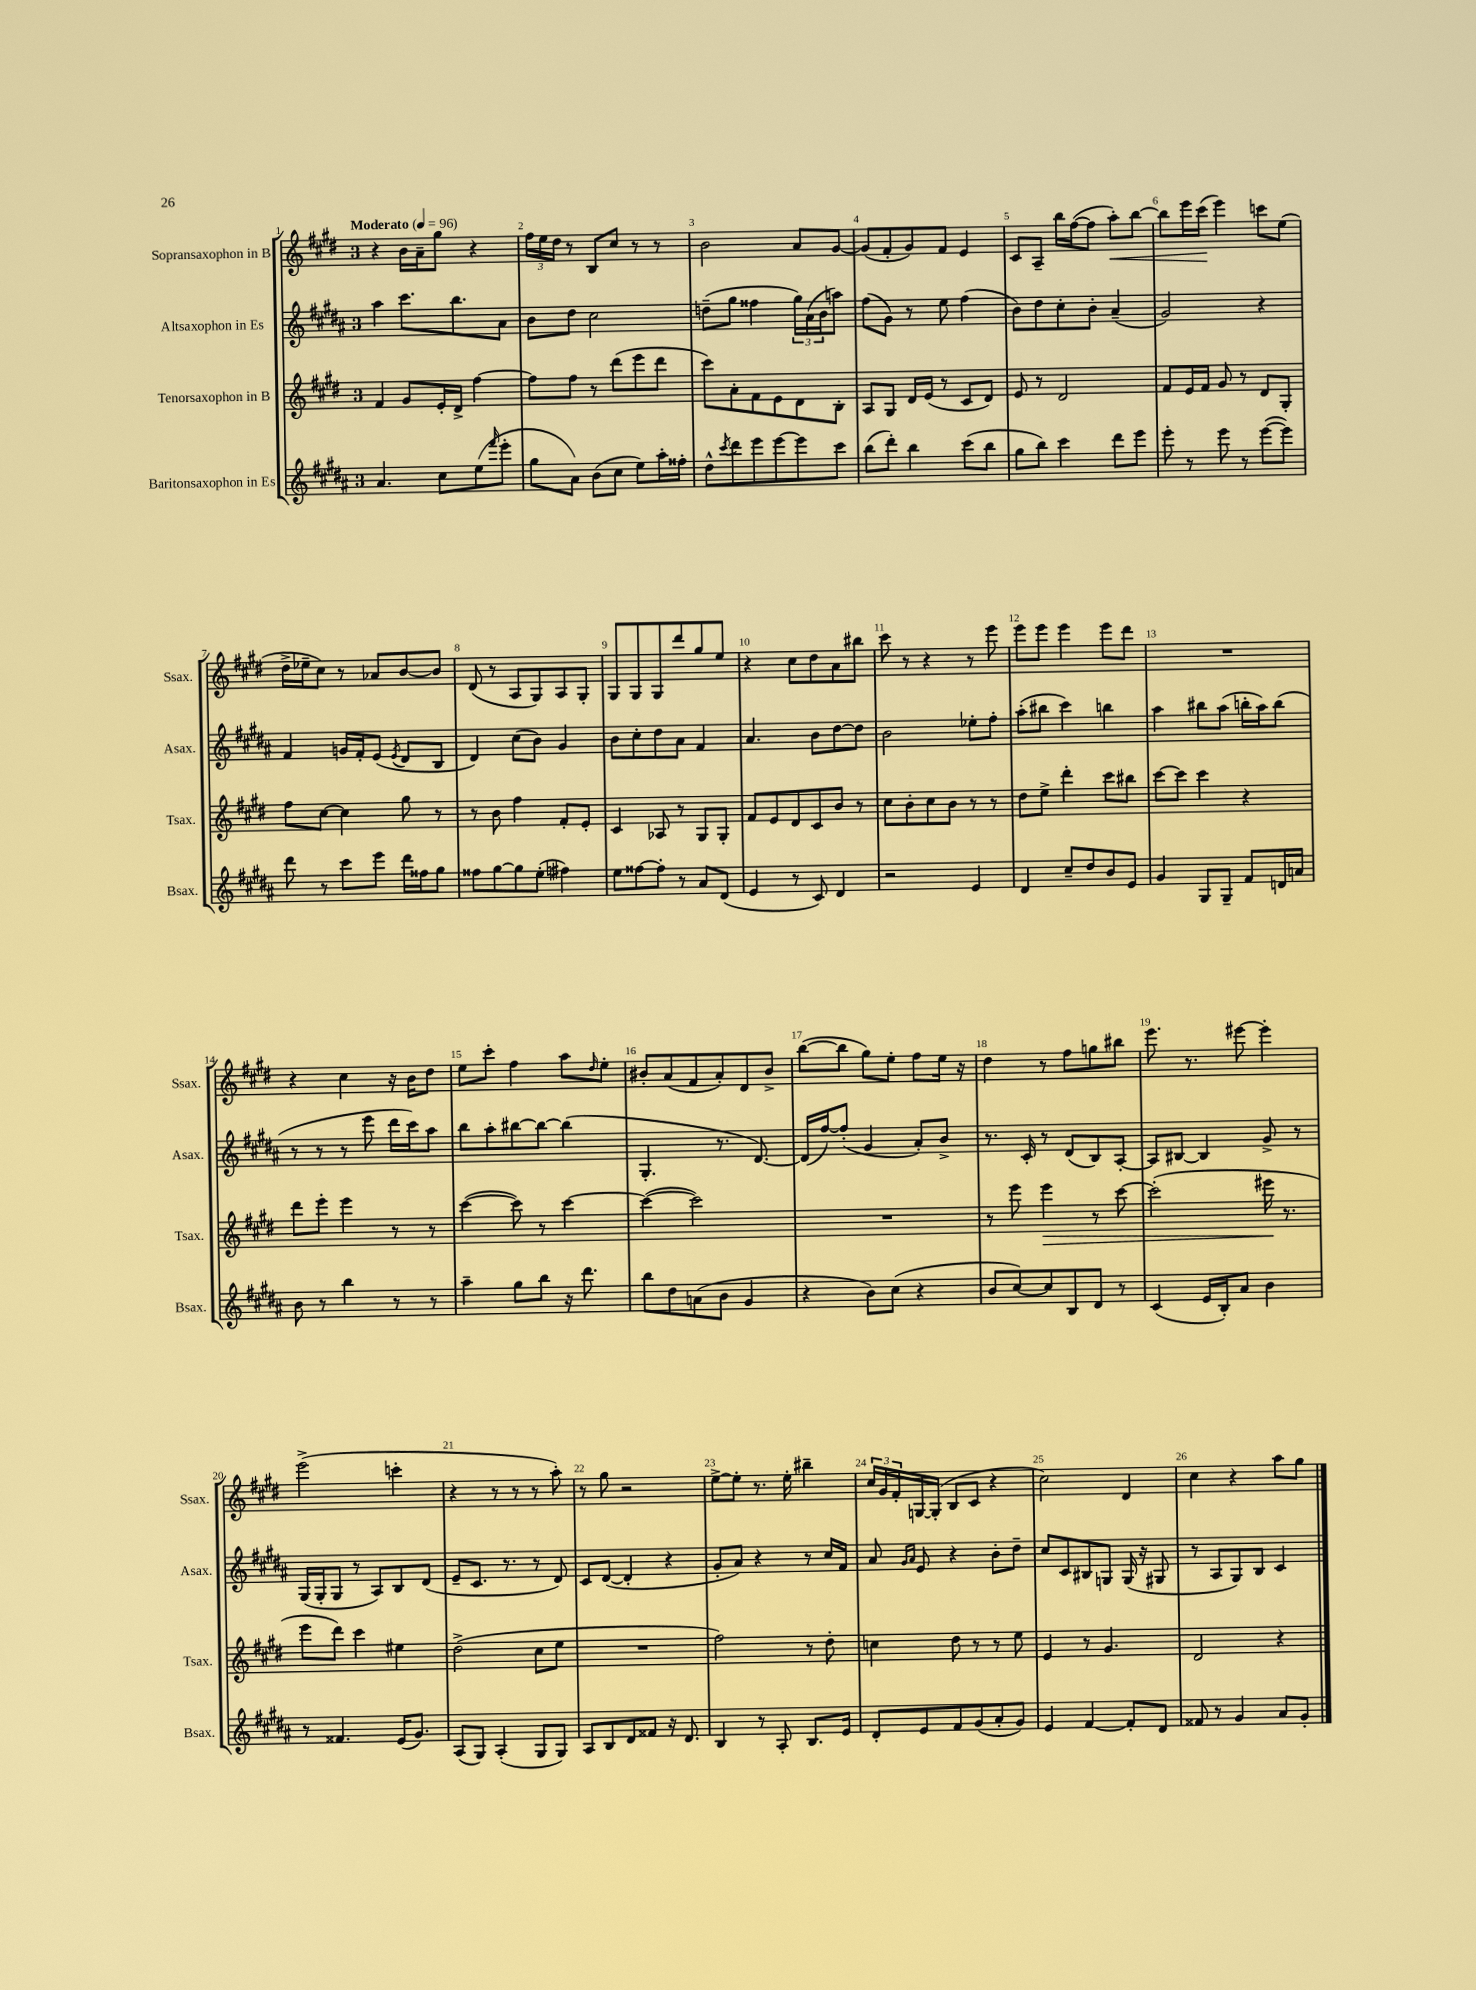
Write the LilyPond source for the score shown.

<<
\new StaffGroup <<
\new Staff = "s0" \with { instrumentName = "Sopransaxophon in B" shortInstrumentName = "Ssax." } {
    \clef treble \key e \major \once \override Staff.TimeSignature.style = #'single-digit \time 3/4 \tempo "Moderato" 4 = 96
    r4 b'16 a'16-- gis''8 r4 |
    \tuplet 3/2 { fis''16 e''16 dis''16 } r8 b8 cis''8 r8 r8 |
    b'2 a'8 gis'8~ |
    gis'8( fis'8-. gis'8) fis'8 e'4 |
    cis'8 a8-- b''16 fis''16~( fis''8 a''8-.\<) b''8~ |
    b''8 e'''16 cis'''16\!( e'''4) c'''8 e''8( |
    dis''16-> ees''16-- cis''8) r8 aes'8 b'8~ b'8 |
    dis'8( r8 a8 gis8) a8 gis8-. |
    gis8 gis8 gis8 dis'''8 gis''8 e''8 |
    r4 cis''8 dis''8 a'8 bis''8 |
    cis'''8 r8 r4 r8 e'''8 |
    e'''8 e'''8 e'''4 e'''8 dis'''8 |
    R2. |
    r4 cis''4 r16 b'16 dis''8 |
    e''8 cis'''8-. fis''4 a''8 \grace { dis''16 } e''8-. |
    bis'8-. a'8( fis'8 a'8-.) dis'8 bis'8-> |
    b''8~( b''8 gis''8) e''8-. fis''8 e''16 r16 |
    dis''4 r8 fis''8 g''8 bis''8 |
    e'''8. r8. eis'''8~ eis'''4-. |
    e'''2->( c'''4-. |
    r4 r8 r8 r8 a''8-.) |
    r8 gis''8 r2 |
    e''8~-> e''8-. r8. e''16-. bis''4-- |
    \tuplet 3/2 { cis''16 gis'16 fis'16-. } g16~ g16-.( b8 cis'8 r4 |
    cis''2) dis'4 |
    cis''4 r4 a''8 gis''8 \bar "|." |
}
\new Staff = "s1" \with { instrumentName = "Altsaxophon in Es" shortInstrumentName = "Asax." } {
    \clef treble \key b \major \once \override Staff.TimeSignature.style = #'single-digit \time 3/4
    ais''4 cis'''8. b''8. ais'8 |
    b'8 dis''8 cis''2 |
    d''8--( gis''8 fisis''4 \tuplet 3/2 { gis''16) ais'16( b'16 } a''8) |
    fis''8( gis'8) r8 e''8 fis''4( |
    b'8) dis''8 cis''8-. b'8-. ais'4--( |
    gis'2) r4 |
    fis'4 g'16 fis'16-. e'8( \acciaccatura { e'8 } dis'8 b8 |
    dis'4) cis''8( b'8) gis'4 |
    b'8 cis''8-. dis''8 ais'8 fis'4 |
    ais'4. b'8 dis''8~ dis''8 |
    b'2 ees''8-. fis''8-. |
    ais''8-.( bis''8 cis'''4) b''4 |
    ais''4 bis''8 ais''8( b''16-. ais''16) b''8( |
    r8 r8 r8 e'''8 dis'''16 cis'''16) ais''8 |
    b''8 ais''8-. bis''8~ bis''8~ bis''4( |
    gis4.-. r8. dis'8.~) |
    dis'16( fis''16~) fis''8-.( gis'4 ais'8-.) b'8-> |
    r8. cis'16-. r8 dis'8( b8) ais8~-. |
    ais8 bis8~ bis4 gis'8-> r8 |
    gis16( gis16-. gis8 r8 ais8) b8 dis'8( |
    e'8-- cis'8. r8. r8 dis'8) |
    cis'8 dis'8~( dis'4-. r4 |
    gis'8-. ais'8) r4 r8 cis''16 fis'16 |
    ais'8 \grace { gis'16 ais'16 } e'8 r4 b'8-. dis''8-- |
    cis''8 cis'8 bis8 g8 g16( r16 gis8 |
    r8 ais8 gis8) b8 cis'4 \bar "|." |
}
\new Staff = "s2" \with { instrumentName = "Tenorsaxophon in B" shortInstrumentName = "Tsax." } {
    \clef treble \key e \major \once \override Staff.TimeSignature.style = #'single-digit \time 3/4
    fis'4 gis'8 e'16-. dis'16-> fis''4~ |
    fis''8 fis''8 r8 dis'''8( e'''8 dis'''8 |
    cis'''8) a'8-. fis'8 e'8 dis'8 b8-. |
    a8 gis8 dis'16 e'16( r8 cis'8 dis'8) |
    e'8 r8 dis'2 |
    fis'8 e'16 fis'16 gis'8 r8 dis'8 gis8-. |
    fis''8 cis''8~ cis''4 gis''8 r8 |
    r8 b'8 fis''4 fis'8-. e'8-. |
    cis'4 aes8 r8 gis8 gis8-. |
    fis'8 e'8 dis'8 cis'8 b'8 r8 |
    cis''8 b'8-. cis''8 b'8 r8 r8 |
    dis''8 e''8-> dis'''4-. cis'''8 bis''8 |
    cis'''8~ cis'''8 cis'''4 r4 |
    dis'''8 e'''8-. e'''4 r8 r8 |
    cis'''4~( cis'''8) r8 cis'''4~ |
    cis'''4~( cis'''2) |
    R2. |
    r8 e'''8 e'''4\> r8 cis'''8~ |
    cis'''2-.( eis'''16\! r8. |
    e'''8 dis'''8) cis'''4 eis''4 |
    dis''2->( cis''8 e''8 |
    R2. |
    fis''2) r8 dis''8-. |
    c''4 dis''8 r8 r8 e''8 |
    e'4 r8 gis'4. |
    dis'2 r4 \bar "|." |
}
\new Staff = "s3" \with { instrumentName = "Baritonsaxophon in Es" shortInstrumentName = "Bsax." } {
    \clef treble \key b \major \once \override Staff.TimeSignature.style = #'single-digit \time 3/4
    ais'4. cis''8 e''8( \grace { fis'''16 } e'''8-. |
    gis''8 ais'8) b'8( cis''8 e''8) ais''16-. fisis''16-. |
    dis''8-^ \acciaccatura { cis'''8 } dis'''8 e'''8 e'''8~ e'''8 cis'''8 |
    b''8( dis'''8-.) b''4 cis'''8( b''8 |
    gis''8 b''8) cis'''4 dis'''8 e'''8 |
    e'''8-. r8 e'''8 r8 e'''8~( e'''8) |
    dis'''8 r8 cis'''8 e'''8 dis'''16 fisis''16 gis''8 |
    fisis''8 gis''8~ gis''8 e''8-.( fis''4) |
    e''8 fisis''8~ fisis''8-. r8 ais'8 dis'8( |
    e'4 r8 cis'8) dis'4 |
    r2 e'4 |
    dis'4 cis''8-- dis''8 b'8 e'8 |
    gis'4 gis8 gis8-- fis'8 d'16 a'16 |
    b'8 r8 b''4 r8 r8 |
    ais''4-- gis''8 b''8 r16 dis'''8. |
    b''8 dis''8 a'8( b'8 gis'4 |
    r4 b'8) cis''8( r4 |
    b'8 cis''8~) cis''8 b8 dis'8 r8 |
    cis'4( e'16 b16-.) ais'8 b'4 |
    r8 fisis'4. e'16( gis'8.) |
    ais8( gis8) ais4-.( gis8 gis8) |
    ais8 b8 dis'8 fisis'8 r16 dis'8. |
    b4 r8 ais8-. b8. e'16 |
    dis'8-. e'8 fis'8 gis'8( ais'8-. gis'8) |
    e'4 fis'4~ fis'8-. dis'8 |
    fisis'8 r8 gis'4 ais'8 gis'8-. \bar "|." |
}
>>
>>
\layout { \context { \Score \override BarNumber.break-visibility = ##(#f #t #t) barNumberVisibility = #all-bar-numbers-visible } }
